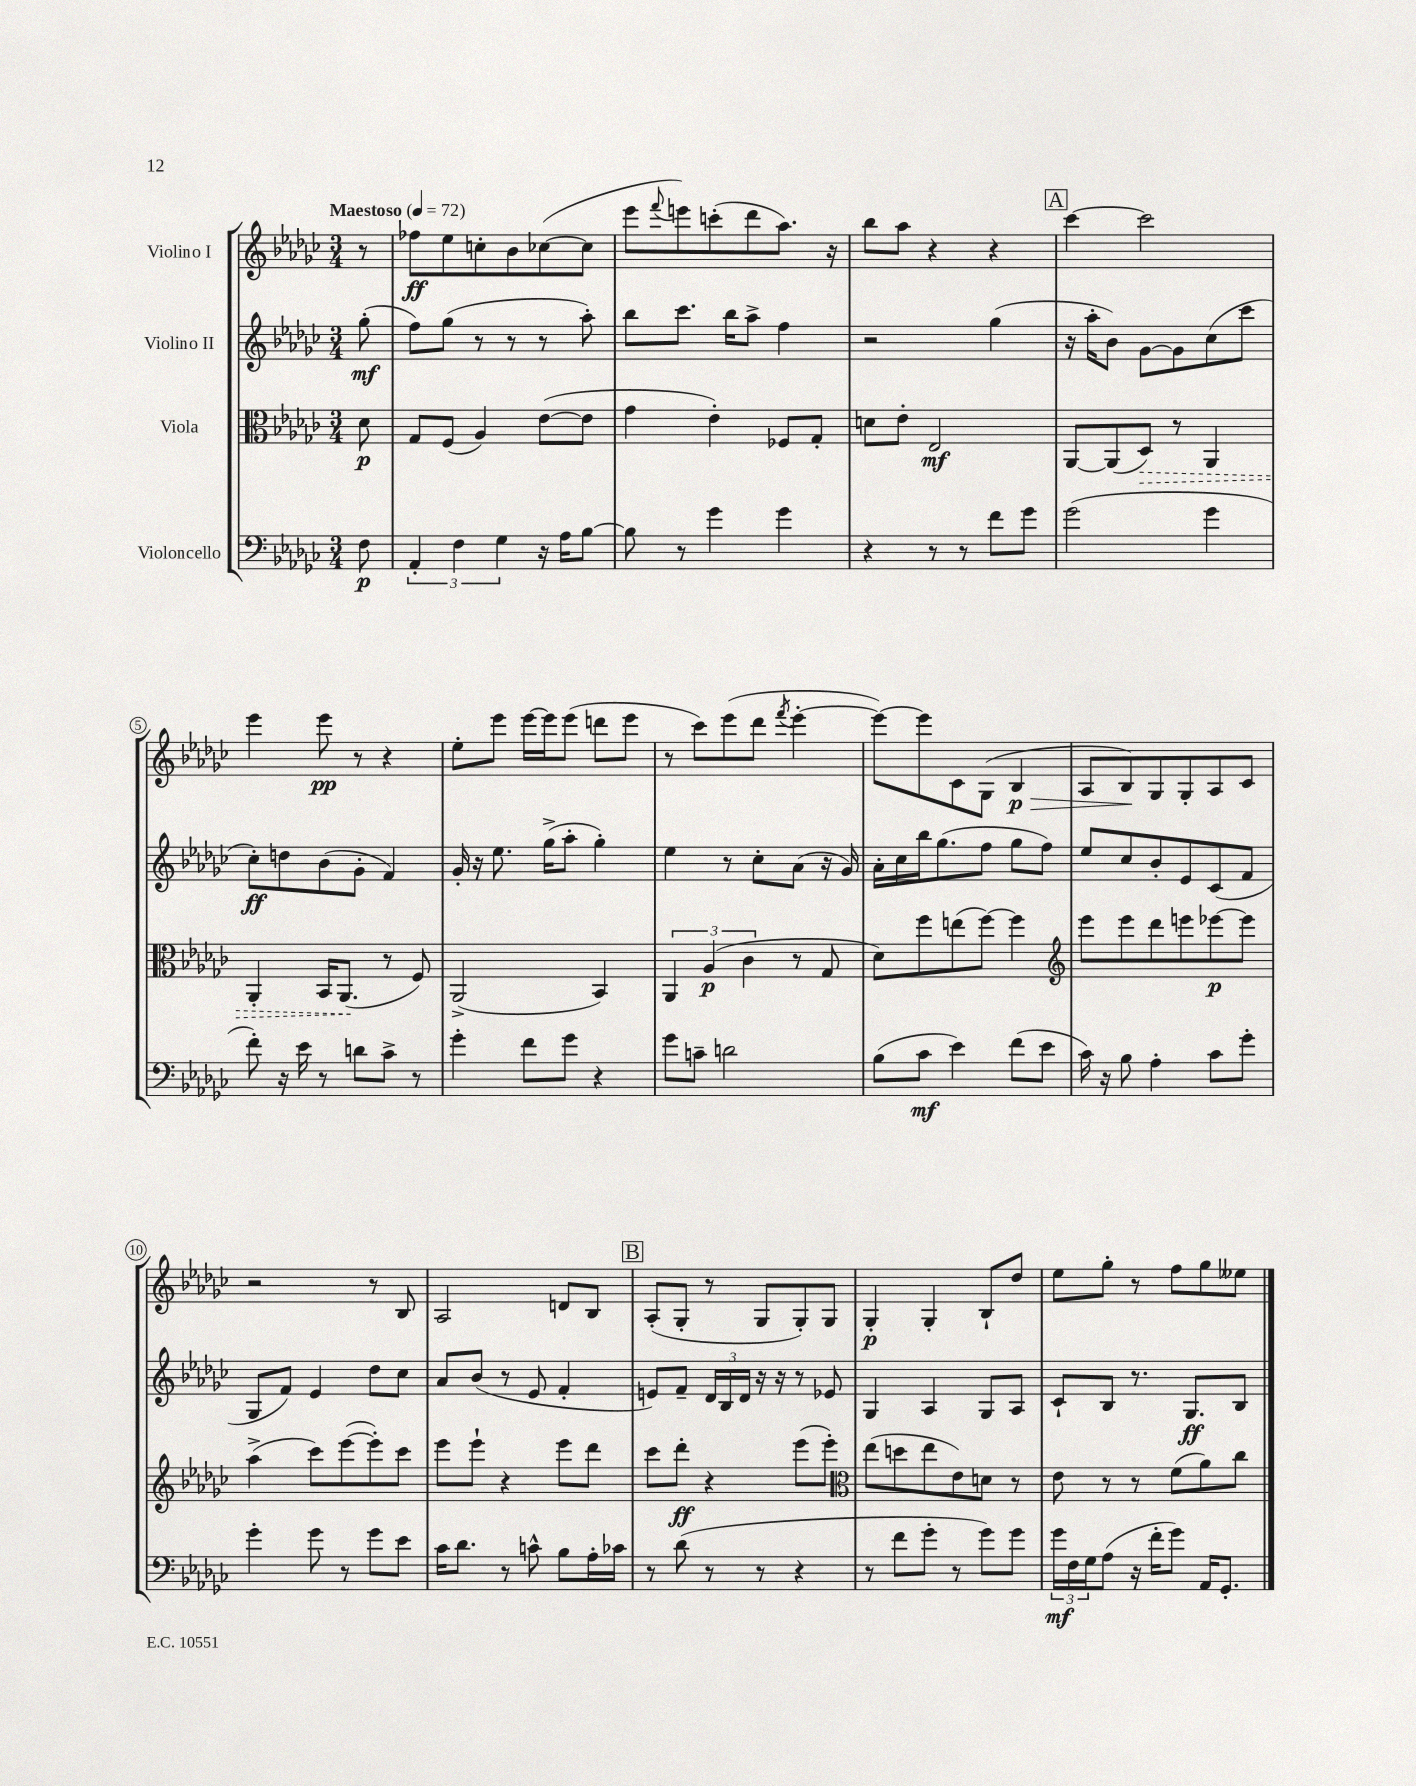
<<
\new StaffGroup <<
\new Staff = "s0" \with { instrumentName = "Violino I" } {
    \clef treble \key ges \major \numericTimeSignature \time 3/4 \partial 8 \tempo "Maestoso" 4 = 72
    r8 |
    fes''8\ff ees''8 c''8-. bes'8 ces''8~( ces''8 |
    ees'''8 \appoggiatura { f'''8 } e'''8) c'''8-.( des'''8 aes''8.) r16 |
    bes''8 aes''8 r4 r4 |
    \mark \markup { \box "A" } ces'''4~ ces'''2 |
    ees'''4 ees'''8\pp r8 r4 |
    ees''8-. ees'''8 ees'''16~ ees'''16 ees'''8( d'''8 ees'''8 |
    r8 ces'''8) ees'''8( des'''8 \acciaccatura { f'''8 } ees'''4~-. |
    ees'''8~) ees'''8 ces'8 ges8( bes4\p\> |
    aes8 bes8\!) ges8 ges8-. aes8 ces'8 |
    r2 r8 bes8 |
    aes2 d'8 bes8 |
    \mark \markup { \box "B" } aes8-.( ges8-. r8 ges8 ges8-.) ges8 |
    ges4-.\p ges4-. bes8-! des''8 |
    ees''8 ges''8-. r8 f''8 ges''8 eeses''8 \bar "|." |
}
\new Staff = "s1" \with { instrumentName = "Violino II" } {
    \clef treble \key ges \major \numericTimeSignature \time 3/4 \partial 8
    ges''8-.\mf( |
    f''8) ges''8( r8 r8 r8 aes''8-.) |
    bes''8 ces'''8. bes''16 aes''8-> f''4 |
    r2 ges''4( |
    \mark \markup { \box "A" } r16 aes''16-. bes'8) ges'8~ ges'8 ces''8( ces'''8 |
    ces''8-.\ff) d''8 bes'8( ges'8-. f'4) |
    ges'16-. r16 ees''8. ges''16->( aes''8-. ges''4-.) |
    ees''4 r8 ces''8-. aes'8( r16 ges'16) |
    aes'16-. ces''16 bes''16 ges''8.( f''8 ges''8 f''8) |
    ees''8 ces''8 bes'8-. ees'8 ces'8( f'8 |
    ges8 f'8) ees'4 des''8 ces''8 |
    aes'8 bes'8( r8 ees'8 f'4-. |
    \mark \markup { \box "B" } e'8) f'8-- \tuplet 3/2 { des'16 bes16 des'16 } r16 r16 r8 ees'8 |
    ges4 aes4 ges8 aes8 |
    ces'8-! bes8 r8. ges8.\ff bes8 \bar "|." |
}
\new Staff = "s2" \with { instrumentName = "Viola" } {
    \clef alto \key ges \major \numericTimeSignature \time 3/4 \partial 8
    des'8\p |
    ges8 f8( aes4) ees'8~( ees'8 |
    ges'4 ees'4-.) fes8 ges8-. |
    d'8 ees'8-. ees2\mf |
    \mark \markup { \box "A" } aes,8~ aes,8( \once \override Hairpin.style = #'dashed-line des8\>) r8 aes,4 |
    aes,4-. bes,16 aes,8.\!( r8 f8) |
    aes,2->( bes,4) |
    \tuplet 3/2 { aes,4 aes4\p( ces'4 } r8 ges8 |
    des'8) f''8 e''8( f''8~) f''4 |
    \clef treble ees'''8 ees'''8 des'''8 e'''8 ees'''8~\p ees'''8 |
    aes''4->( ces'''8) ees'''8~( ees'''8-.) ces'''8 |
    ees'''8 ees'''8-! r4 ees'''8 des'''8 |
    \mark \markup { \box "B" } ces'''8 des'''8-.\ff r4 ees'''8( ees'''8-.) |
    \clef alto ees''8( d''8 ees''8 ees'8) d'8 r8 |
    ees'8 r8 r8 f'8( aes'8) ces''8 \bar "|." |
}
\new Staff = "s3" \with { instrumentName = "Violoncello" } {
    \clef bass \key ges \major \numericTimeSignature \time 3/4 \partial 8
    f8\p |
    \tuplet 3/2 { aes,4-. f4 ges4 } r16 aes16 bes8~ |
    bes8 r8 ges'4 ges'4 |
    r4 r8 r8 f'8 ges'8 |
    \mark \markup { \box "A" } ges'2( ges'4 |
    f'8-.) r16 ees'16 r8 d'8 ces'8-> r8 |
    ges'4-. f'8 ges'8 r4 |
    ges'8 c'8-- d'2 |
    bes8( ces'8\mf ees'4) f'8( ees'8 |
    ces'16) r16 bes8 aes4-. ces'8 ges'8-. |
    ges'4-. ges'8 r8 ges'8 ees'8 |
    ces'16 des'8. r8 c'8-^ bes8 aes16-. ces'16 |
    \mark \markup { \box "B" } r8 des'8( r8 r8 r4 |
    r8 f'8 ges'8-. r8 ges'8) ges'8 |
    \tuplet 3/2 { ges'16\mf f16 ges16 } aes8( r16 f'16-. ges'8) aes,16 ges,8.-. \bar "|." |
}
>>
>>
\layout { \context { \Score \override BarNumber.stencil = #(make-stencil-circler 0.1 0.3 ly:text-interface::print) } }
